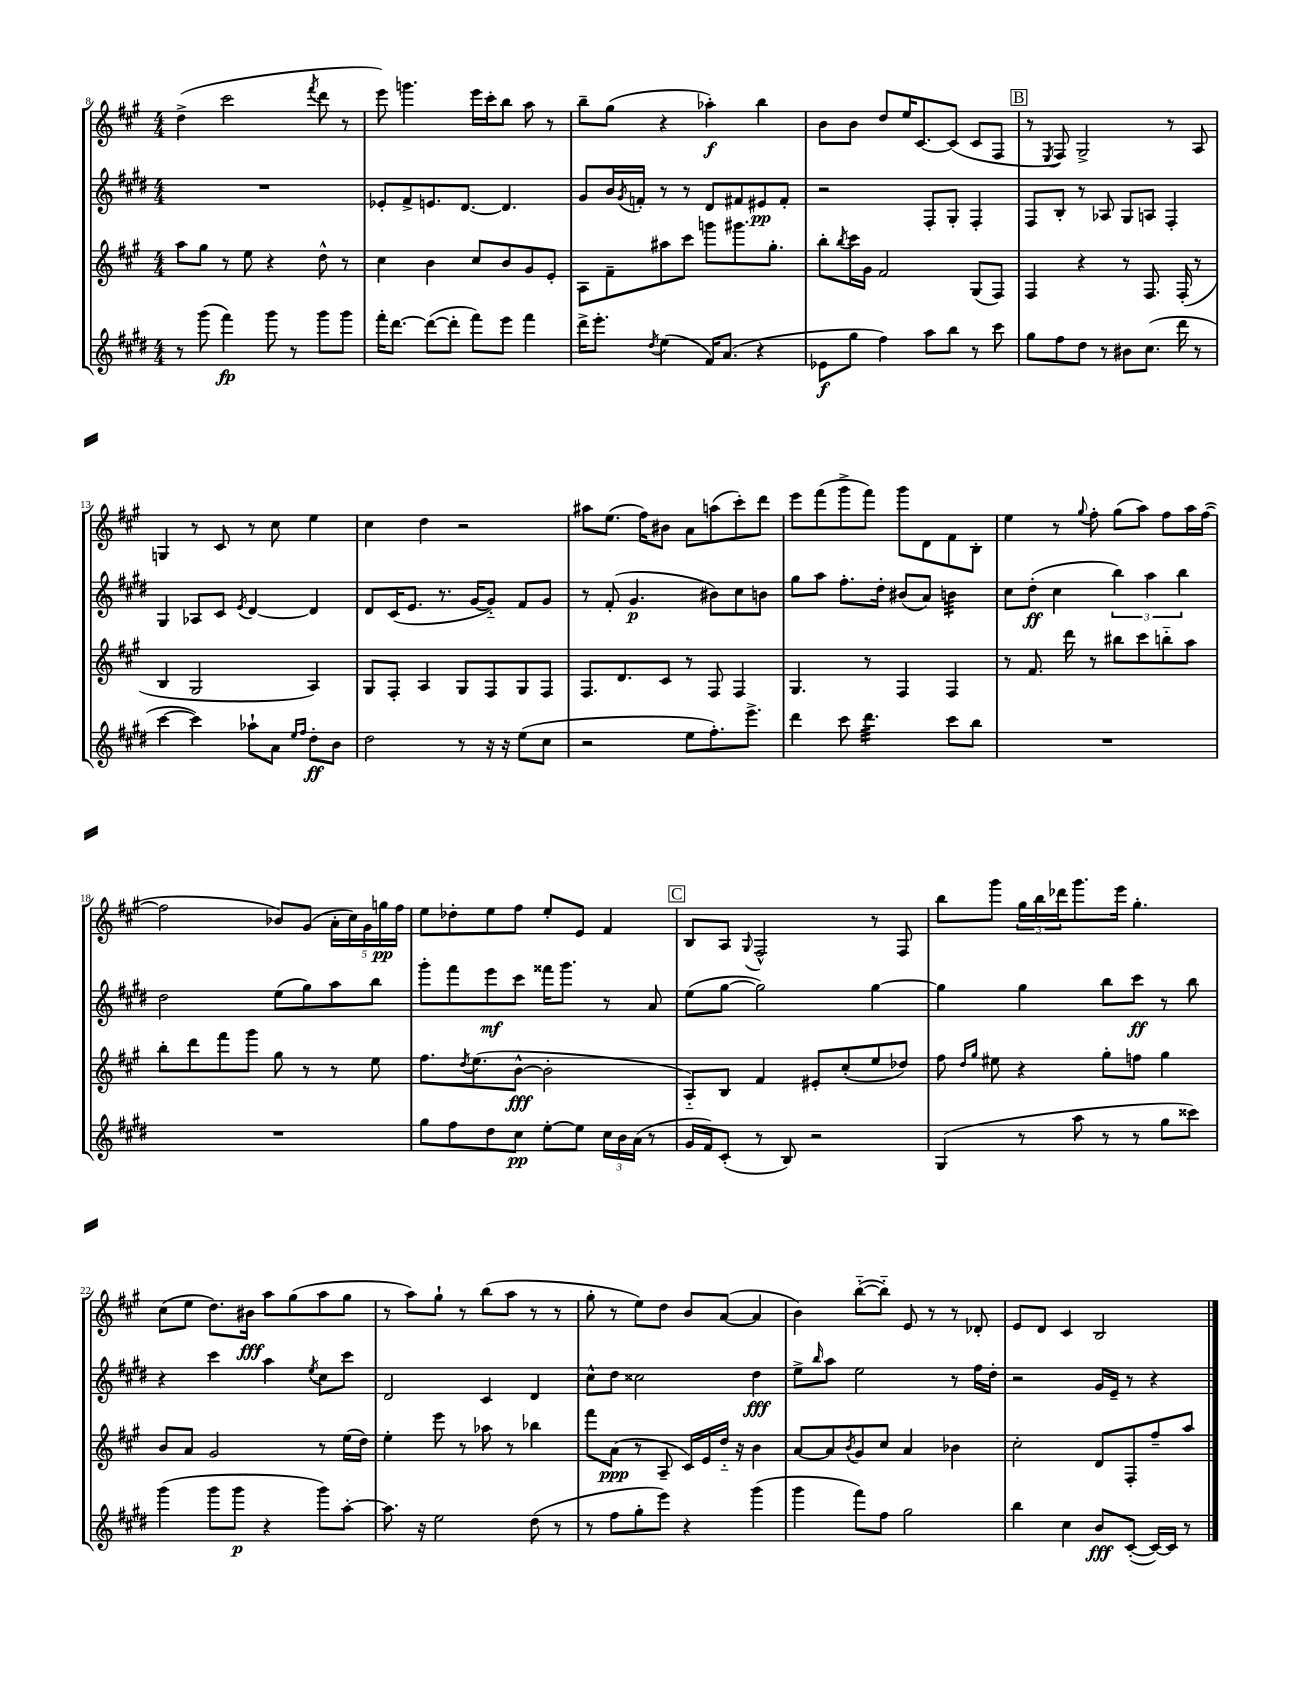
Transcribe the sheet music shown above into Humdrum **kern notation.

**kern	**kern	**kern	**kern
*staff4	*staff3	*staff2	*staff1
*clefG2	*clefG2	*clefG2	*clefG2
*k[f#c#g#d#]	*k[f#c#g#]	*k[f#c#g#d#]	*k[f#c#g#]
*M4/4	*M4/4	*M4/4	*M4/4
8r	8aa\L	1r	(4dd^\
(8ggg#\	8gg#\J	.	.
4fff#\)	8r	.	2ccc#\
.	8ee\	.	.
8ggg#\	4r	.	.
8r	.	.	.
.	.	.	8qfff#/
8ggg#\L	8dd^^\	.	8ddd\
8ggg#\J	8r	.	8r
=	=	=	=
16fff#'\LK	4cc#\	8e-'/L	8eee\)
[8.ddd#\J	.	.	.
.	.	8f#^/	4.ggg\
(8ddd#\_L	4b\	8.e/	.
8ddd#'\]J	.	.	.
.	.	[8.d#/J	.
8fff#\L)	8cc#/L	.	16eee\LL
.	.	.	16ccc#'\J
8eee\J	8b/	4.d#/]	8bb\J
4fff#\	8g#/	.	8aa\
.	8e'/J	.	8r
=	=	=	=
16ddd#^\LK	8A\L	8g#/L	8bb~\L
8.eee'\J	.	.	.
.	8f#~\	16b/L	(8gg#\J
.	.	8qg#/	.
.	.	16f'/JJ	.
8qdd#/	.	.	.
(4ee\	8aa#\	8r	4r
.	8ccc#\J	8r	.
16f#/LK)	8ggg\L	8d#/L	4aa-'\)
(8.a/J	.	.	.
.	8.ggg#\	8f#/	.
4r	.	8e#/	4bb\
.	8.gg#'\J	.	.
.	.	8f#'/J	.
=	=	=	=
8e-\L	8bb'\L	2r	8b\L
.	8qbb/	.	.
8gg#\J	16ccc#\L	.	8b\J
.	16g#\JJ	.	.
4ff#\)	2f#/	.	8dd/L
.	.	.	16ee/K
.	.	.	[8.c#/
8aa\L	.	8F#'/L	.
8bb\J	.	8G#'/J	(8c#/]J
8r	(8G#/L	4F#'/	8c#/L
8ccc#\	8F#/J)	.	8F#/J
=	=	=	=
8gg#\L	4F#/	8F#/L	8r
.	.	.	8qE/
8ff#\	.	8B'/J	8F#/)
8dd#\J	4r	8r	2G#^/
8r	.	8A-/	.
8b#\L	8r	8G#/L	.
(8.cc#\J	8.F#/	8A/J	.
.	.	4F#'/	8r
16ddd#\	(16F#'/	.	.
8r	8r	.	8A/
=	=	=	=
[4ccc#\	4B/	4G#/	4G/
4ccc#\])	2G#/	8A-/L	8r
.	.	8c#/J	8c#/
.	.	8qe/	.
8aa-`\L	.	[4d#/	8r
8a\J	.	.	8cc#\
16qqee/LL	.	.	.
16qqff#/JJ	.	.	.
8dd#'\L	4A/)	4d#/]	4ee\
8b\J	.	.	.
=	=	=	=
2dd#\	8G#/L	8d#/L	4cc#\
.	8F#'/J	(16c#/K	.
.	.	8.e/J	.
.	4A/	.	4dd\
.	.	8.r	.
8r	8G#/L	.	2r
.	.	[16g#/LK	.
16r	8F#/	8g#'~/]J)	.
16r	.	.	.
(8ee\L	8G#/	8f#/L	.
8cc#\J	8F#/J	8g#/J	.
=	=	=	=
2r	8.F#/L	8r	8aa#\L
.	.	(8f#'/	(8.ee\J
.	8.d/	.	.
.	.	4.g#/	.
.	.	.	16ff#\LK)
.	8c#/J	.	8b#\J
8ee\L	8r	.	8a\L
8.ff#'\)	8F#/	8b#\L)	(8aa\
.	4F#/	8cc#\	8ccc#'\)
8.eee^\J	.	.	.
.	.	8b\J	8ddd\J
=	=	=	=
4ddd#\	4.G#/	8gg#\L	8eee\L
.	.	8aa\J	(8fff#\
8ccc#\	.	8.ff#'\L	8ggg#^\
4.ddd#\	8r	.	8fff#\J)
.	.	16dd#'\Jk	.
.	4F#/	(8b#/L	8ggg#\L
.	.	8a/J)	8d\
8ccc#\L	4F#/	4b\	8f#\
8bb\J	.	.	8B'\J
=	=	=	=
1r	8r	8cc#\L	4ee\
.	8.f#/	(8dd#'\J	.
.	.	4cc#\	8r
.	16ddd\	.	.
.	.	.	8qqgg#/
.	8r	.	8ff#'\
.	8bb#\L	6bb\)	(8gg#\L
.	8ccc#\	.	8aa\J)
.	.	6aa\	.
.	8bb'~\	.	8ff#\L
.	.	6bb\	.
.	8aa\J	.	16aa\L
.	.	.	([16ff#\JJ
=	=	=	=
1r	8bb'\L	2dd#\	2ff#\]
.	8ddd\	.	.
.	8fff#\	.	.
.	8ggg#\J	.	.
.	8gg#\	(8ee\L	8b-/L)
.	8r	8gg#\)	(8g#/J
.	8r	8aa\	20a'\LL
.	.	.	20cc#\)
.	.	.	20g#\
.	8ee\	8bb\J	.
.	.	.	20gg\
.	.	.	20ff#\JJ
=	=	=	=
8gg#\L	8.ff#\L	8ggg#'\L	8ee\L
8ff#\	.	8fff#\	8dd-'\
.	8qdd/	.	.
.	(8.ee\	.	.
8dd#\	.	8eee\	8ee\
8cc#\J	[8b^^\J	8ccc#\J	8ff#\J
[8ee'\L	2b'\]	16fff##\LK	8ee'/L
.	.	8.ggg#\J	.
8ee\]J	.	.	8e/J
24cc#\LL	.	8r	4f#/
24b\	.	.	.
(24a\JJ	.	.	.
8r	.	8a/	.
=	=	=	=
16g#/LL	8A'~/L)	(8ee\L	8B/L
16f#/J)	.	.	.
(8c#'/J	8B/J	[8gg#\J	8A/J
.	.	.	8qqG#/
8r	4f#/	2gg#\])	2F#^^/
8B/)	.	.	.
2r	8e#'/L	.	.
.	(8cc#'/	.	.
.	8ee/	[4gg#\	8r
.	8dd-/J)	.	8F#/
=	=	=	=
(4G#/	8ff#\	4gg#\]	8bb\L
.	16qqdd/LL	.	.
.	16qqgg#/JJ	.	.
.	8ee#\	.	8ggg#\J
8r	4r	4gg#\	24gg#\LL
.	.	.	24bb\
.	.	.	24ddd-\J
8aa\	.	.	8.ggg#\
8r	8gg#'\L	8bb\L	.
.	.	.	16eee\Jk
8r	8ff\J	8ccc#\J	4.gg#'\
8gg#\L	4gg#\	8r	.
8ccc##\J)	.	8bb\	.
=	=	=	=
(4ggg#\	8b/L	4r	(8cc#\L
.	8a/J	.	8ee\J
8ggg#\L	2g#/	4ccc#\	8.dd\L)
8ggg#\J	.	.	.
.	.	.	16b#\Jk
4r	.	4aa\	8aa\L
.	.	.	(8gg#\
.	.	8qee/	.
8ggg#\L)	8r	8cc#\L	8aa\
[8aa'\J	(16ee\LL	8ccc#\J	8gg#\J
.	16dd\JJ)	.	.
=	=	=	=
8.aa\]	4ee'\	2d#/	8r
.	.	.	8aa\L)
16r	.	.	.
2ee\	8eee\	.	8gg#`\J
.	8r	.	8r
.	8aa-\	4c#/	(8bb\L
.	8r	.	8aa\J
(8dd#\	4bb-\	4d#/	8r
8r	.	.	8r
=	=	=	=
8r	8fff#\L	8cc#^^\L	8gg#'\
8ff#\L	(8a\J	8dd#\J	8r
8gg#'\	8r	2cc##\	8ee\L)
8eee\J)	8A~/	.	8dd\J
4r	16c#/LL)	.	8b/L
.	16e/	.	.
.	16dd'~/JJ	.	([8a/J
.	16r	.	.
(4ggg#\	4b\	4dd#\	4a/]
=	=	=	=
4ggg#\	[8a/L	8ee^\L	4b\)
.	.	16qqbb/	.
.	8a/]	8aa\J	.
.	8qb/	.	.
8fff#\L)	8g#/	2ee\	([8bb'~\L
8ff#\J	8cc#/J	.	8bb'~\]J)
2gg#\	4a/	.	8e/
.	.	.	8r
.	4b-\	8r	8r
.	.	16ff#\LL	8d-'/
.	.	16dd#'\JJ	.
=	=	=	=
4bb\	2cc#'\	2r	8e/L
.	.	.	8d/J
4cc#\	.	.	4c#/
8b/L	8d/L	16g#/LL	2B/
.	.	16e~/JJ	.
([8c#'/J	8F#'/	8r	.
16c#/_LL)	8ff#~/	4r	.
16c#/]JJ	.	.	.
8r	8aa/J	.	.
==	==	==	==
*-	*-	*-	*-
